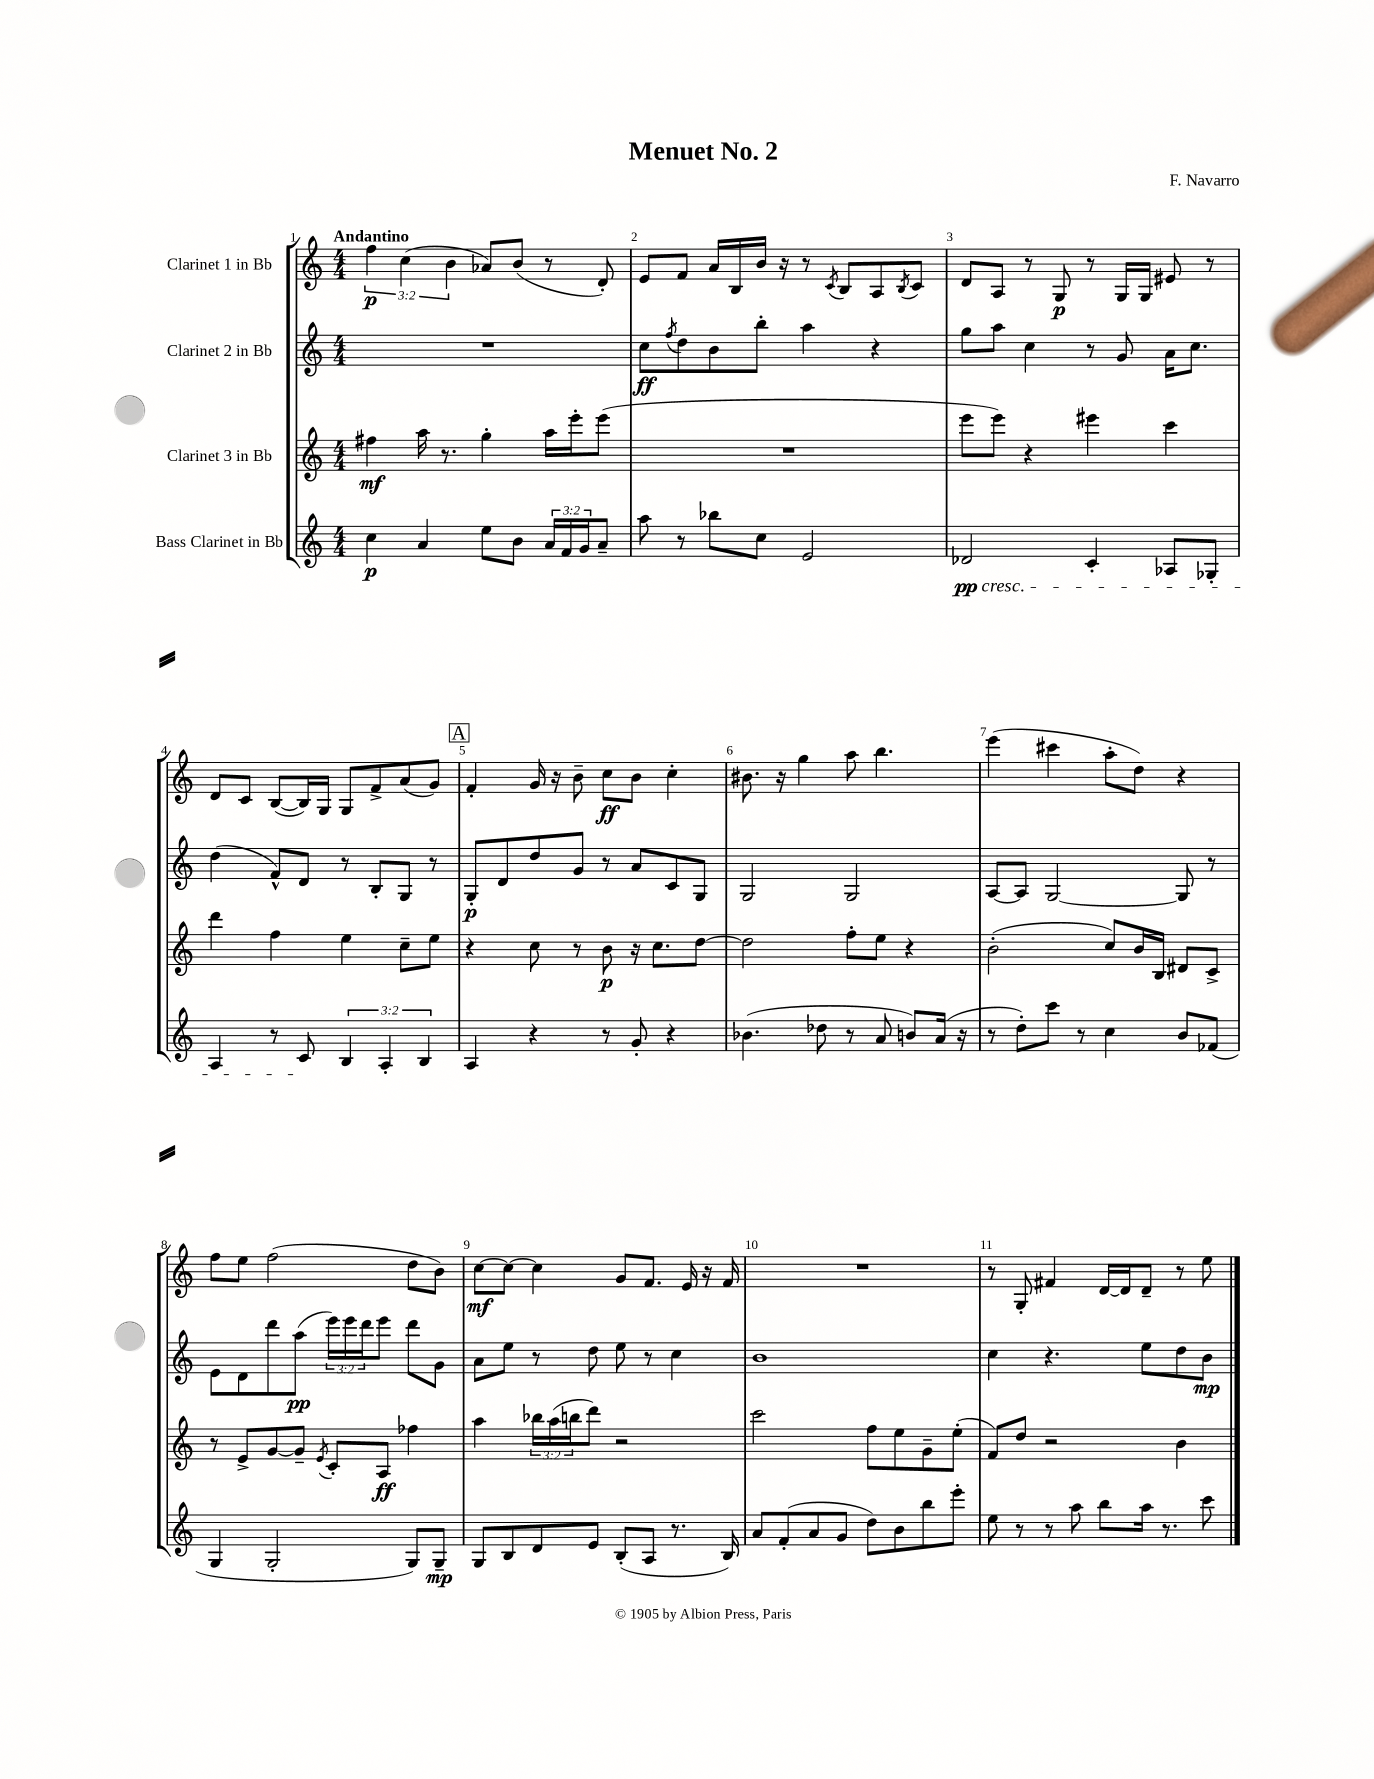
\header { title = "Menuet No. 2" composer = "F. Navarro" }
<<
\new StaffGroup <<
\new Staff = "s0" \with { instrumentName = "Clarinet 1 in Bb" } {
    \clef treble \key c \major \numericTimeSignature \time 4/4 \override Staff.TupletNumber.text = #tuplet-number::calc-fraction-text \tempo "Andantino"
    \tuplet 3/2 { f''4\p c''4( b'4 } aes'8) b'8( r8 d'8-.) |
    e'8 f'8 a'16 b16 b'16 r16 r8 \acciaccatura { c'8 } b8 a8 \acciaccatura { b8 } c'8 |
    d'8 a8 r8 g8\p r8 g16 g16 eis'8 r8 |
    d'8 c'8 b8~( b16) g16 g8 f'8-> a'8( g'8) |
    \mark \markup { \box "A" } f'4-. g'16 r16 b'8-- c''8\ff b'8 c''4-. |
    bis'8. r16 g''4 a''8 b''4. |
    e'''4( cis'''4 a''8-. d''8) r4 |
    f''8 e''8 f''2( d''8 b'8) |
    c''8~\mf c''8~ c''4 g'8 f'8. e'16 r16 f'16 |
    R1 |
    r8 g8-. fis'4 d'16~ d'16 d'8-- r8 e''8 \bar "|." |
}
\new Staff = "s1" \with { instrumentName = "Clarinet 2 in Bb" } {
    \clef treble \key c \major \numericTimeSignature \time 4/4 \override Staff.TupletNumber.text = #tuplet-number::calc-fraction-text
    R1 |
    c''8\ff \acciaccatura { f''8 } d''8 b'8 b''8-. a''4 r4 |
    g''8 a''8 c''4 r8 g'8 a'16 c''8. |
    d''4( f'8-^) d'8 r8 b8-. g8 r8 |
    \mark \markup { \box "A" } g8-.\p d'8 d''8 g'8 r8 a'8 c'8 g8 |
    g2 g2 |
    a8~ a8 g2~ g8 r8 |
    e'8 d'8 d'''8 a''8\pp( \tuplet 3/2 { e'''16) e'''16 d'''16 } e'''8 d'''8 g'8 |
    a'8 e''8 r8 d''8 e''8 r8 c''4 |
    b'1 |
    c''4 r4. e''8 d''8 b'8\mp \bar "|." |
}
\new Staff = "s2" \with { instrumentName = "Clarinet 3 in Bb" } {
    \clef treble \key c \major \numericTimeSignature \time 4/4 \override Staff.TupletNumber.text = #tuplet-number::calc-fraction-text
    fis''4\mf a''16 r8. g''4-. a''16 e'''16-. e'''8( |
    R1 |
    e'''8 e'''8) r4 eis'''4 c'''4 |
    d'''4 f''4 e''4 c''8-- e''8 |
    \mark \markup { \box "A" } r4 c''8 r8 b'8\p r16 c''8. d''8~ |
    d''2 f''8-. e''8 r4 |
    b'2-.( c''8) b'16 b16 dis'8 c'8-> |
    r8 e'8-> g'8~ g'8-- \acciaccatura { e'8 } c'8-. a8\ff fes''4 |
    a''4 \tuplet 3/2 { bes''16 a''16( b''16 } d'''8) r2 |
    c'''2 f''8 e''8 g'8-- e''8-.( |
    f'8) d''8 r2 b'4 \bar "|." |
}
\new Staff = "s3" \with { instrumentName = "Bass Clarinet in Bb" } {
    \clef treble \key c \major \numericTimeSignature \time 4/4 \override Staff.TupletNumber.text = #tuplet-number::calc-fraction-text
    c''4\p a'4 e''8 b'8 \tuplet 3/2 { a'16 f'16 g'16 } a'8-- |
    a''8 r8 bes''8 c''8 e'2 |
    des'2\pp\cresc c'4-. aes8 ges8-. |
    a4 r8 c'8\! \tuplet 3/2 { b4 a4-. b4 } |
    \mark \markup { \box "A" } a4 r4 r8 g'8-. r4 |
    bes'4.( des''8 r8 a'8 b'8) a'16( r16 |
    r8 d''8-.) c'''8 r8 c''4 b'8 fes'8( |
    g4 g2-. g8) g8--\mp |
    g8 b8 d'8 e'8 b8-.( a8 r8. b16) |
    a'8 f'8-.( a'8 g'8 d''8) b'8 b''8 e'''8-. |
    e''8 r8 r8 a''8 b''8 a''16 r8. c'''8 \bar "|." |
}
>>
>>
\layout { \context { \Score \override BarNumber.break-visibility = ##(#f #t #t) barNumberVisibility = #all-bar-numbers-visible } }
